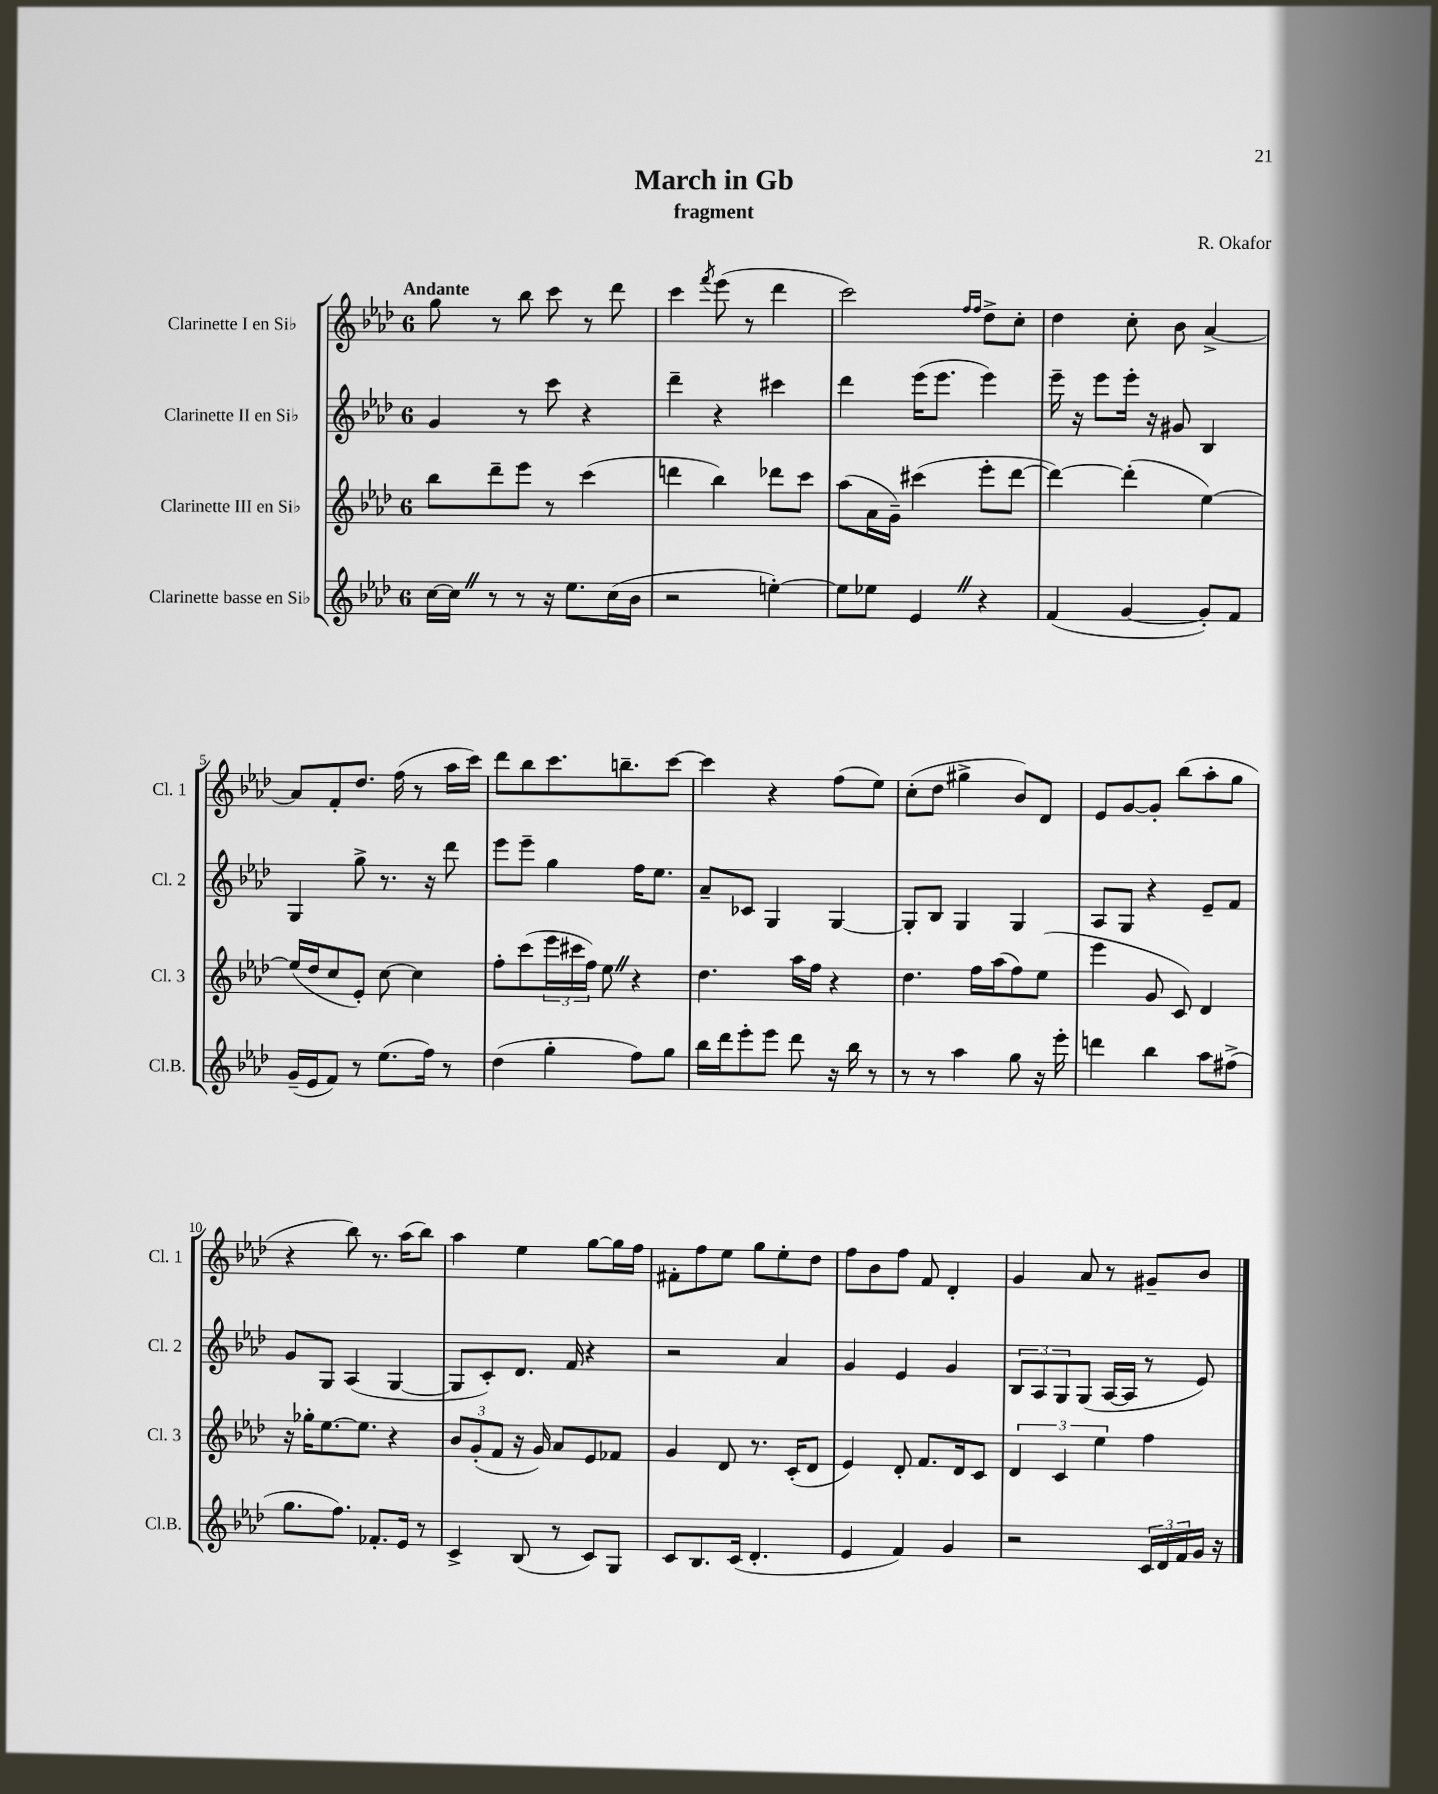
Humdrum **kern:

**kern	**kern	**kern	**kern
*staff4	*staff3	*staff2	*staff1
*clefG2	*clefG2	*clefG2	*clefG2
*k[b-e-a-d-]	*k[b-e-a-d-]	*k[b-e-a-d-]	*k[b-e-a-d-]
*M6/8	*M6/8	*M6/8	*M6/8
[16cc	8bb-	4g	8gg
16cc]	.	.	.
8r	8ddd-~	.	8r
8r	8eee-	8r	8bb-
16r	8r	8ccc	8ccc
8.ee-	.	.	.
.	(4ccc	4r	8r
(16cc	.	.	8ddd-
16b-	.	.	.
=	=	=	=
2r	4ddd	4ddd-~	4ccc
.	.	.	8qfff
.	4bb-)	4r	(8eee-
.	.	.	8r
[4ee')	8ddd-	4ccc#	4ddd-
.	8ccc	.	.
=	=	=	=
8ee]	(8aa-	4ddd-	2ccc)
8ee-	16a-	.	.
.	16g~)	.	.
4e-	(4ccc#	(16eee-	.
.	.	8.eee-	.
.	.	.	16qqff
.	.	.	16qqff
4r	8eee-'	4eee-)	8dd-^
.	[8ddd-	.	8cc'
=	=	=	=
(4f	4ddd-_)	16eee-~	4dd-
.	.	16r	.
.	.	8eee-	.
[4g	(4ddd-']	16eee-'	8cc'
.	.	16r	.
.	.	8g#	8b-
8g'])	[4ee-)	4B-	[4a-^
8f	.	.	.
=	=	=	=
(16g~	(16ee-]	4G	8a-]
16e-	16dd-	.	.
8f)	8cc	.	8f'
8r	8e-')	8gg^	8.dd-
(8.ee-	[8cc	8.r	.
.	.	.	(16ff
.	4cc]	.	8r
16ff)	.	16r	.
8r	.	8ddd-	16aa-
.	.	.	16ccc)
=	=	=	=
(4dd-	8ff'	8eee-	8ddd-
.	(8ccc	8eee-~	8bb-
4gg'	24eee-	4gg	8.ccc
.	24ccc#	.	.
.	24ff)	.	.
.	8ee-	.	.
.	.	.	8.bb~
8ff)	4r	16ff	.
.	.	8.ee-	.
8gg	.	.	[8ccc
=	=	=	=
16bb-	4.dd-	8a-~	4ccc]
16ddd-	.	.	.
8eee-'	.	8c-	.
8eee-	.	4G	4r
8ddd-	16aa-	.	.
.	16ff	.	.
16r	4r	[4G	(8ff
16bb-	.	.	.
8r	.	.	8ee-)
=	=	=	=
8r	4.dd-	8G']	(8cc'
8r	.	8B-	8dd-
4aa-	.	4G	4gg#^
.	16ff	.	.
.	(16aa-	.	.
8gg	8ff)	4G	8b-)
16r	(8ee-	.	8d-
16eee-'	.	.	.
=	=	=	=
4ddd	4eee-	8A-	8e-
.	.	8G	[8g
4bb-	8g	4r	8g']
.	8c)	.	(8bb-
8aa-	4d-	8e-~	8aa-'
(8ff#^	.	8f	8gg
=	=	=	=
8.gg	16r	8g	4r
.	16gg-'	.	.
.	[8.ee-	8G	.
8.ff)	.	.	.
.	.	(4A-	8bb-)
.	8.ee-]	.	.
8.f-'	.	.	8.r
.	4r	[4G	.
16e-	.	.	(16aa-
8r	.	.	8bb-)
=	=	=	=
4c^	12b-	8G]	4aa-
.	(12g'	.	.
.	.	8c')	.
.	12f	.	.
(8B-	16r	8.d-	4ee-
.	16g)	.	.
8r	8a-	.	.
.	.	16f	.
8c)	8e-	4r	[8gg
8G	8f-	.	16gg]
.	.	.	16ff
=	=	=	=
8c	4g	2r	8f#'
8.B-	.	.	8ff
.	8d-	.	8ee-
(16c	.	.	.
4.d-'	8.r	.	8gg
.	.	4a-	8ee-'
.	(16c'	.	.
.	8d-	.	8dd-
=	=	=	=
4e-	4e-)	4g	8ff
.	.	.	8b-
4f)	8d-'	4e-	8ff
.	8.f	.	8f
4g	.	4g	4d-'
.	16d-	.	.
.	8c	.	.
=	=	=	=
2r	6d-	12B-	4g
.	.	12A-	.
.	6c	12G	.
.	.	(8G	8a-
.	6ee-	.	.
.	.	[16A-	8r
.	.	16A-]	.
24c	4ff	8r	8g#~
24d-	.	.	.
24f	.	.	.
16g	.	8e-)	8b-
16r	.	.	.
==	==	==	==
*-	*-	*-	*-
